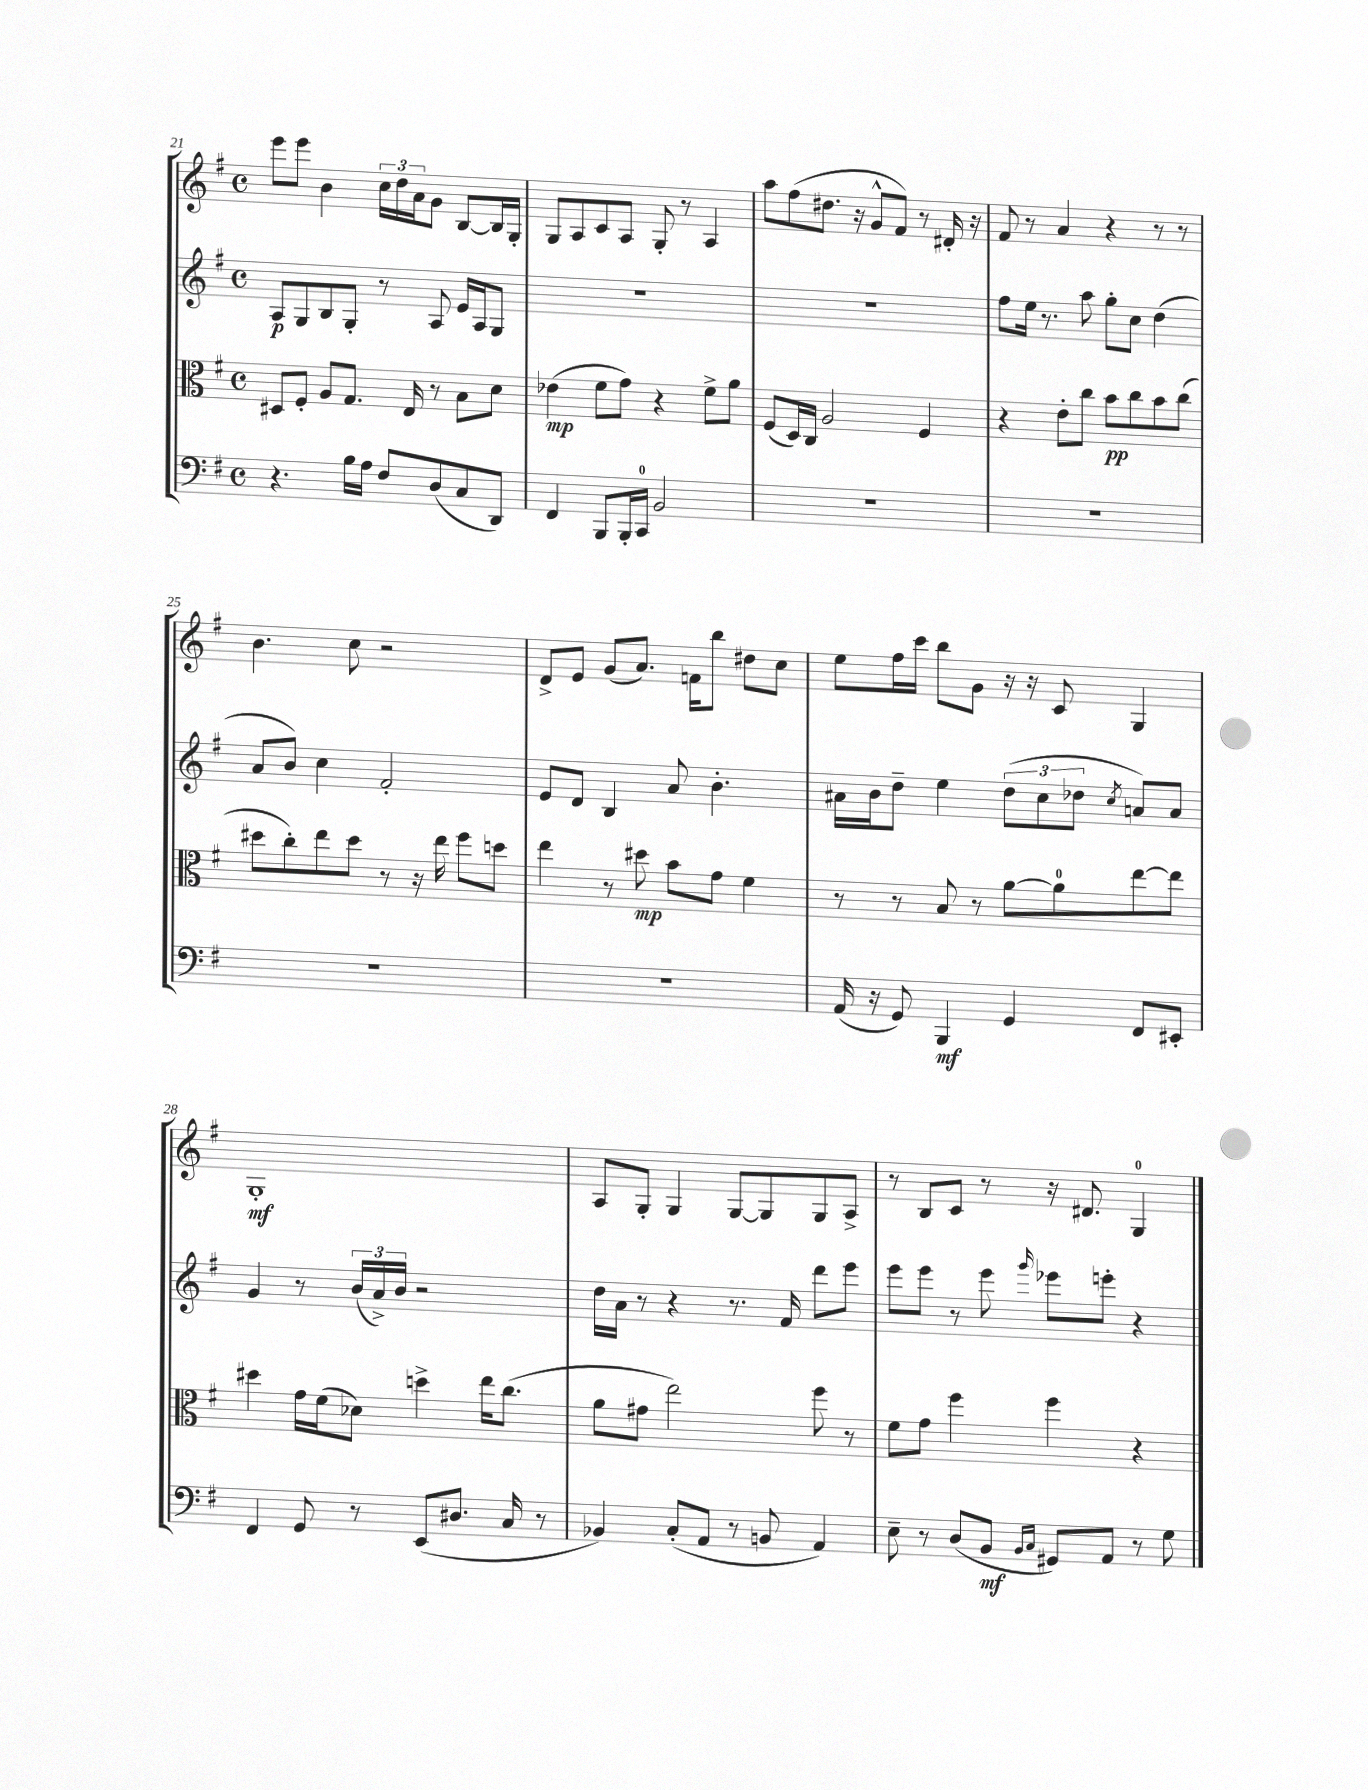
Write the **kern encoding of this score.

**kern	**kern	**kern	**kern
*staff4	*staff3	*staff2	*staff1
*clefF4	*clefC3	*clefG2	*clefG2
*k[f#]	*k[f#]	*k[f#]	*k[f#]
*M4/4	*M4/4	*M4/4	*M4/4
*met(c)	*met(c)	*met(c)	*met(c)
4.r	8D#	8A	8eee
.	8F#'	8G	8eee
.	8A	8B	4b
16B	8.G	8G'	.
16A	.	.	.
8F#	.	8r	24cc
.	.	.	24dd
.	16E	.	.
.	.	.	24a
(8D	8r	8A	8g
8C	8B	16e	[8B
.	.	16A	.
8DD)	8d	8G	16B]
.	.	.	16G'
=	=	=	=
4FF#	(4e-	1r	8G
.	.	.	8A
8BBB	8f#	.	8c
16BBB'	8g)	.	8A
16CC	.	.	.
2BB	4r	.	8G'
.	.	.	8r
.	8f#^	.	4A
.	8a	.	.
=	=	=	=
1r	(8F#	1r	8aa
.	16D)	.	(8ff#
.	16C	.	.
.	2A	.	8.dd#
.	.	.	16r
.	.	.	8g^^
.	.	.	8f#)
.	4F#	.	8r
.	.	.	16d#'
.	.	.	16r
=	=	=	=
1r	4r	8ff#	8f#
.	.	16ee	8r
.	.	8.r	.
.	8e'	.	4a
.	8cc	8aa	.
.	8b	8gg'	4r
.	8cc	8cc	.
.	8b	(4dd	8r
.	(8cc	.	8r
=	=	=	=
1r	8dd#	8a	4.b
.	8cc')	8b)	.
.	8ee	4cc	.
.	8dd#	.	8cc
.	8r	2f#'	2r
.	16r	.	.
.	16ee	.	.
.	8ff#	.	.
.	8dd	.	.
=	=	=	=
1r	4ee	8e	8d^
.	.	8d	8e
.	8r	4B	(8g
.	8dd#	.	8.a)
.	8b	8a	.
.	.	.	16f
.	8g	4.b'	8bb
.	4f#	.	8dd#
.	.	.	8cc
=	=	=	=
(16AA	8r	16a#	8ee
16r	.	16b	.
8GG)	8r	8dd~	16ff#
.	.	.	16ccc
4BBB	8B	4ee	8bb
.	8r	.	8g
4GG	[8a	(12dd	16r
.	.	.	16r
.	.	12cc	.
.	8a]	.	8c
.	.	12dd-	.
.	.	8qcc	.
8FF#	[8ee	8a)	4G
8EE#'	8ee]	8a	.
=	=	=	=
4FF#	4dd#	4g	1G'
8GG	16g	8r	.
.	(16f#	.	.
8r	8d-)	(24b	.
.	.	24a^)	.
.	.	24b	.
(8EE	4dd^	2r	.
8.D#	.	.	.
.	16ee	.	.
16C	(8.cc	.	.
8r	.	.	.
=	=	=	=
4BB-)	8a	16dd	8A
.	.	16a	.
.	8g#	8r	8G'
(8C'	2ee)	4r	4G
8AA	.	.	.
8r	.	8.r	[8G
8BB	.	.	8G]
.	.	16f#	.
4AA)	8ff#	8ddd	8G
.	8r	8eee	8A^
=	=	=	=
8E~	8f#	8eee	8r
8r	8g	8eee	8B
(8D	4ff#	8r	8c
8BB	.	8eee	8r
16qqBB	.	.	.
16qqC	.	16qqggg	.
8GG#)	4ff#	8eee-	16r
.	.	.	8.d#
8AA	.	8eee'	.
8r	4r	4r	4G
8G	.	.	.
==	==	==	==
*-	*-	*-	*-
